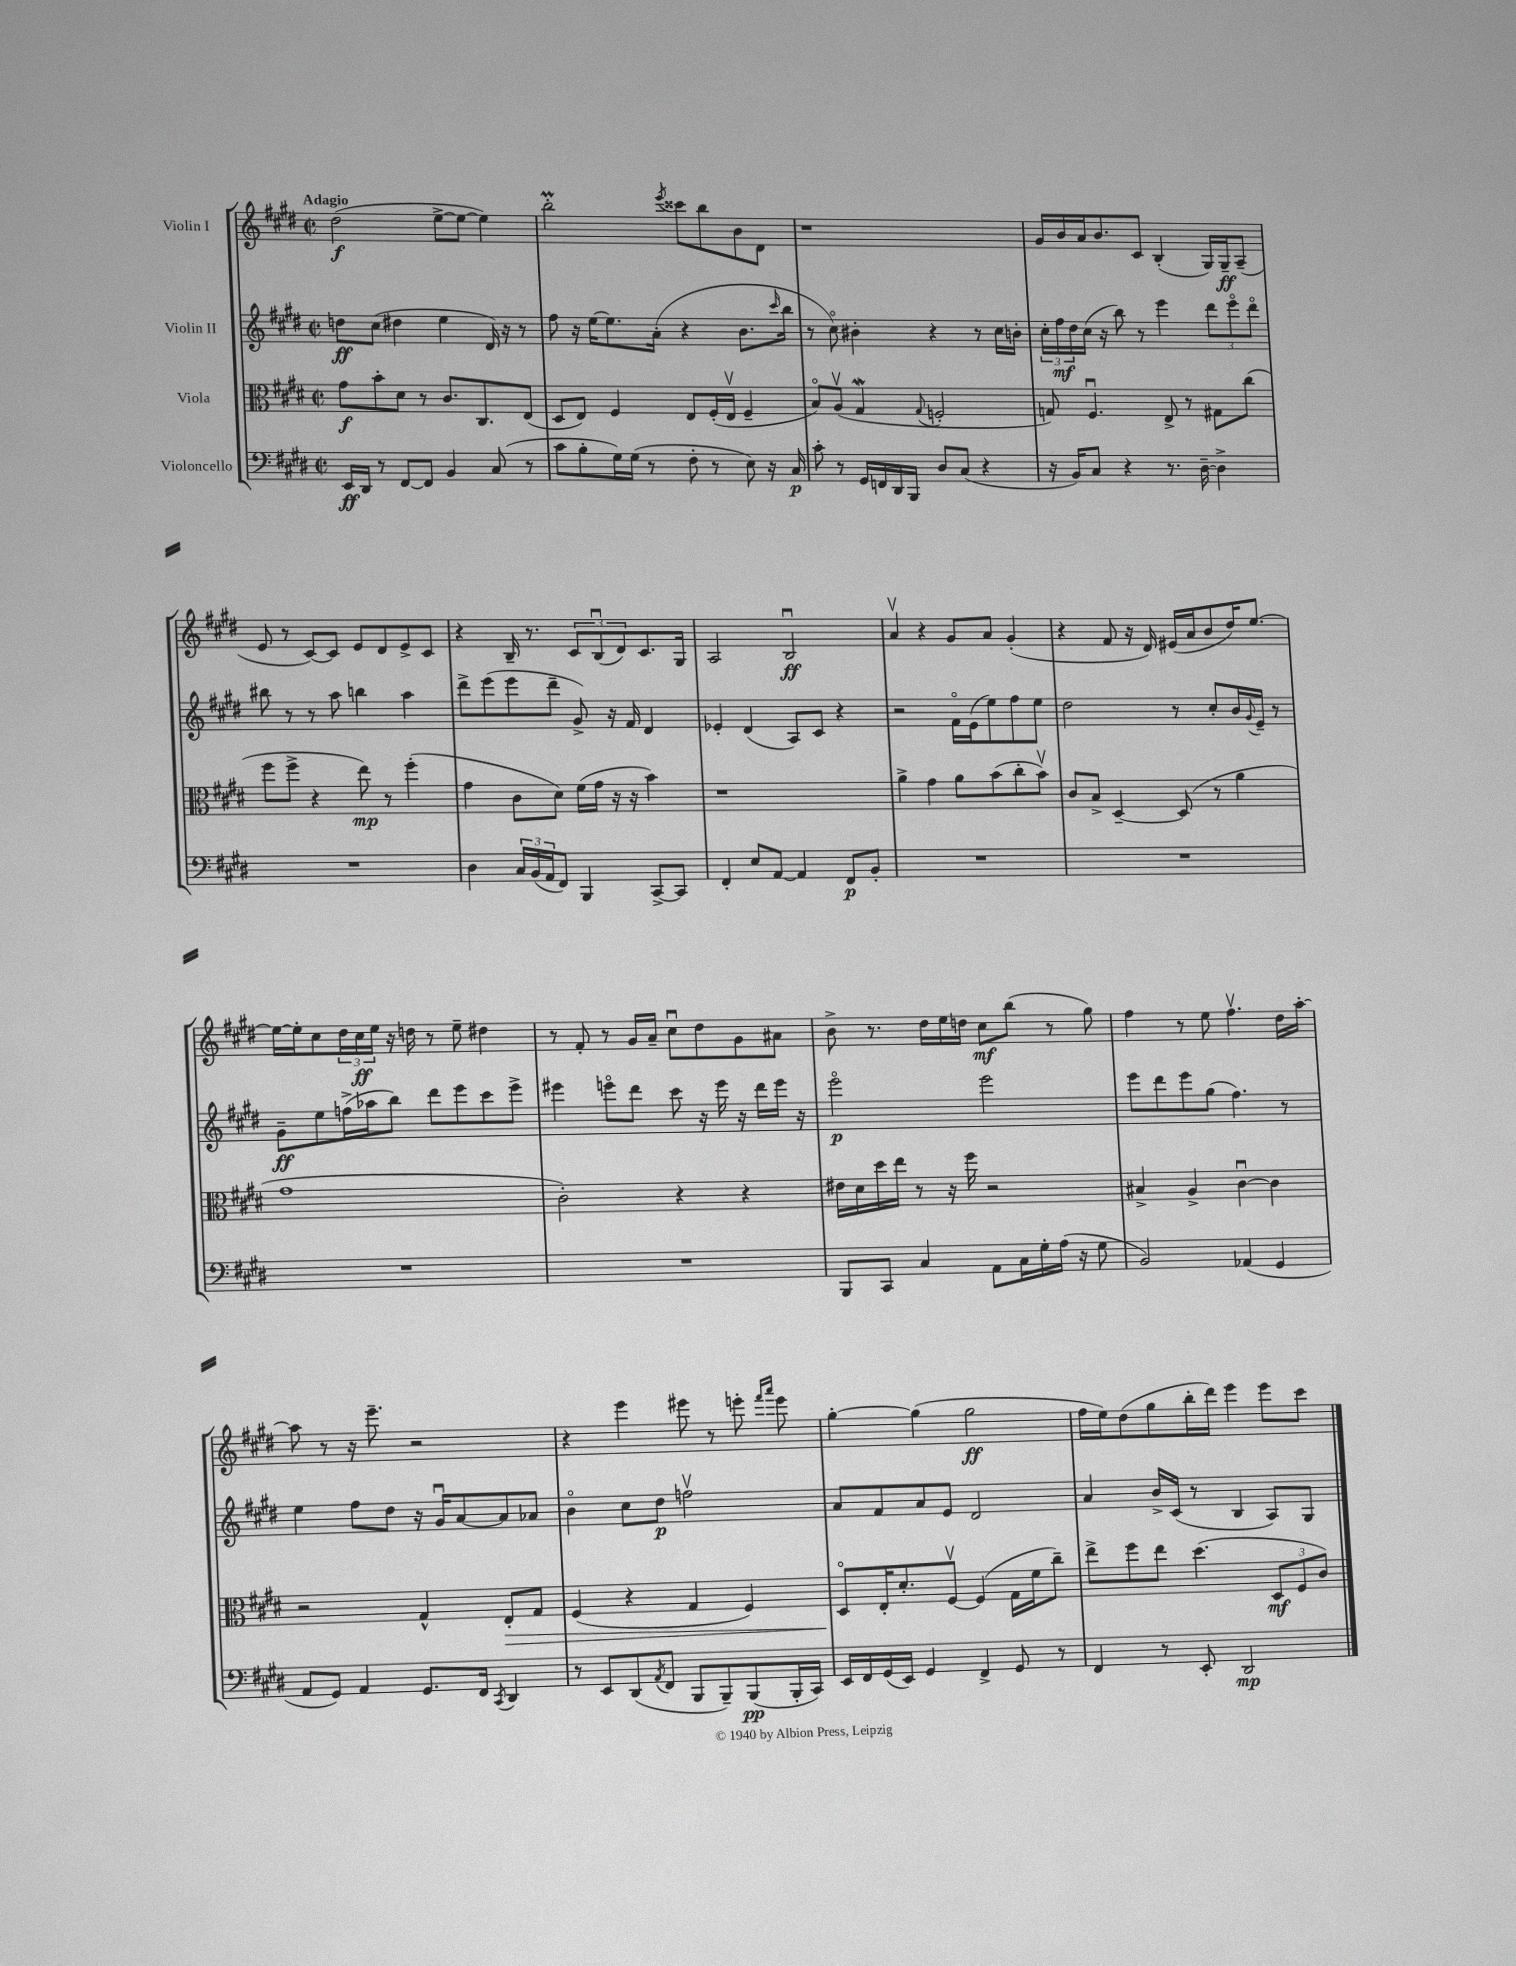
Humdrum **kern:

**kern	**kern	**kern	**kern
*staff4	*staff3	*staff2	*staff1
*clefF4	*clefC3	*clefG2	*clefG2
*k[f#c#g#d#]	*k[f#c#g#d#]	*k[f#c#g#d#]	*k[f#c#g#d#]
*M2/2	*M2/2	*M2/2	*M2/2
*met(c|)	*met(c|)	*met(c|)	*met(c|)
16EE	8g#	8dd	(2dd#
16DD#	.	.	.
8r	8b'	(8cc#	.
[8FF#	8d#	4dd#	.
8FF#]	8r	.	.
4BB	8.c#	4ee	[8ee^
.	.	.	8ee_
.	8.C#	.	.
(8C#	.	16d#)	4ee])
.	.	16r	.
8r	(8E	8r	.
=	=	=	=
8c#	8D#	8ff#	2bb'
8B'	8E)	16r	.
.	.	[16ee	.
16G#)	4F#	8.ee]	.
(16G#	.	.	.
8r	.	.	.
.	.	(16a'	.
.	.	.	8qeee
8F#'	8E	4r	8ccc##
8r	(16F#'	.	8bb
.	16Ev	.	.
8E)	4F#~	8.b	8b
16r	.	.	8d#
.	.	16qqccc#	.
16C#	.	16bb	.
=	=	=	=
8c#'	8Bo)	8r	1r
8r	(8Av	8cc#o)	.
16GG#	4G#	4b#'	.
16FF	.	.	.
16DD#	.	.	.
16BBB	.	.	.
.	8qqG#	.	.
8D#	2F'	4r	.
(8C#	.	.	.
4r	.	8r	.
.	.	16cc#	.
.	.	16b'	.
=	=	=	=
16r	8G)	24cc#'	16g#
.	.	24ff#	.
16BB)	.	.	16b
.	.	24dd#	.
8C#	4.F#u	(16cc#	16a
.	.	16r	8.b
4r	.	8bb)	.
.	.	8r	8c#
8.r	8E^	4eee	(4B'
.	8r	.	.
[16D#~	.	.	.
4D#^]	8G#	12ddd#	16G#)
.	.	.	16G#~
.	.	12eeeo	.
.	(8cc#	.	(8A~
.	.	12ddd#o	.
=	=	=	=
1r	8ff#	8bb#	8e
.	8ff#^	8r	8r
.	4r	8r	[8c#)
.	.	8aa	8c#]
.	8ee)	4bb	8e
.	8r	.	8d#
.	(4ff#'	4aa	8e^
.	.	.	8c#
=	=	=	=
4D#	4g#	8ddd#^	4r
.	.	(8eee	.
24C#	8c#	8eee	16B~
(24BB	.	.	.
.	.	.	8.r
24AA	.	.	.
8FF#)	8d#)	8ddd#~	.
4BBB	(16f#	8g#^)	12c#
.	16g#	.	.
.	.	.	(12Bu
.	16r	16r	.
.	.	.	12d#)
.	16r	16f#	.
[8CC#^	4b)	4d#	8.c#
8CC#]	.	.	.
.	.	.	16G#
=	=	=	=
4FF#'	1r	4e-'	2A
8E	.	(4d#	.
[8AA	.	.	.
4AA]	.	8A)	2Bu
.	.	8c#	.
8FF#	.	4r	.
8BB'	.	.	.
=	=	=	=
1r	4a^	2r	4av
.	4g#	.	4r
.	8a	16f#o	8g#
.	.	(16e	.
.	(8b	8ee)	8a
.	8cc#'	8ff#	(4g#'
.	8bv)	8ee	.
=	=	=	=
1r	8c#	2dd#	4r
.	8B^	.	.
.	[4D#~	.	8f#
.	.	.	16r
.	.	.	16d#)
.	(8D#]	8r	(16e#
.	.	.	16a
.	8r	8cc#'	8b
.	4a	16b	16dd#)
.	.	8qqg#	.
.	.	16e~	[8.ee
.	.	8r	.
=	=	=	=
1r	1g#	8g#~	16ee_
.	.	.	16ee']
.	.	8ee	8cc#
.	.	(16ff^	24dd#
.	.	.	24cc#
.	.	16aa-	.
.	.	.	24ee
.	.	8bb)	16r
.	.	.	16dd
.	.	8ddd#	8r
.	.	8eee	8ee~
.	.	8ccc#	4dd#
.	.	8eee^	.
=	=	=	=
1r	2c#')	4eee#	8r
.	.	.	8f#'
.	.	8eeeo	8r
.	.	8ddd#	16g#
.	.	.	16a~
.	4r	8ccc#	8cc#u
.	.	16r	8dd#
.	.	16eee	.
.	4r	16r	8g#
.	.	16ddd#	.
.	.	16eee	8a#
.	.	16r	.
=	=	=	=
8BBB	16e#	2eeeo	8b^
.	16d#	.	.
8CC#	16dd#	.	8.r
.	16ee	.	.
4C#	8r	.	.
.	.	.	16dd#
.	16r	.	16ee
.	16ff#	.	16dd
8AA	2r	2eee	8cc#
16C#	.	.	(8bb
16G#'	.	.	.
(16A	.	.	8r
16r	.	.	.
8G#	.	.	8gg#)
=	=	=	=
2BB)	4B#^	8eee	4ff#
.	.	8ddd#	.
.	4A^	8eee	8r
.	.	(8gg#	8ee
(4AA-	[4c#u	4.ff#)	4.ff#v
4GG#	4c#]	.	.
.	.	8r	16dd#
.	.	.	[16aa'
=	=	=	=
8AA	2r	4ee	8aa]
8GG#)	.	.	8r
4AA	.	8ff#	16r
.	.	.	8.eee~
.	.	8dd#	.
8.GG#	4G#^^	16r	2r
.	.	16g#u	.
.	.	[8a	.
16FF#	.	.	.
8qCC#	.	.	.
4DD#	8E'	8a]	.
.	8G#	8a-	.
=	=	=	=
8r	(4F#	4bo	4r
8EE	.	.	.
(8DD#	4r	8cc#	4eee
8qAA	.	.	.
8FF#	.	8dd#	.
8BBB	4G#	2ffv	8eee#
8BBB~)	.	.	8r
(8BBB	4F#)	.	8eee'
.	.	.	16qqfff#
.	.	.	16qqaaa
16BBB'	.	.	8eee
16CC#)	.	.	.
=	=	=	=
16EE	8D#o	8a	[4gg#'
16FF#	.	.	.
(16GG#	16E'	8f#	.
16EE)	8.d#'	.	.
4GG#	.	8a	(4gg#]
.	[8F#v	8e	.
4FF#^	(4F#]	2d#	2gg#
8GG#	16G#	.	.
.	16f#	.	.
8r	8cc#~)	.	.
=	=	=	=
4FF#	8ee^	4a	16ff#
.	.	.	16ee)
.	8ff#	.	(8dd#
8r	8ee	16b^	8gg#
.	.	(16c#	.
8EE'	(4.dd#	8r	16bb'
.	.	.	16ddd#)
2DD#	.	4B	4eee
.	12D#	8A)	8eee
.	12F#	.	.
.	.	8G#	8ccc#
.	12c#)	.	.
==	==	==	==
*-	*-	*-	*-
